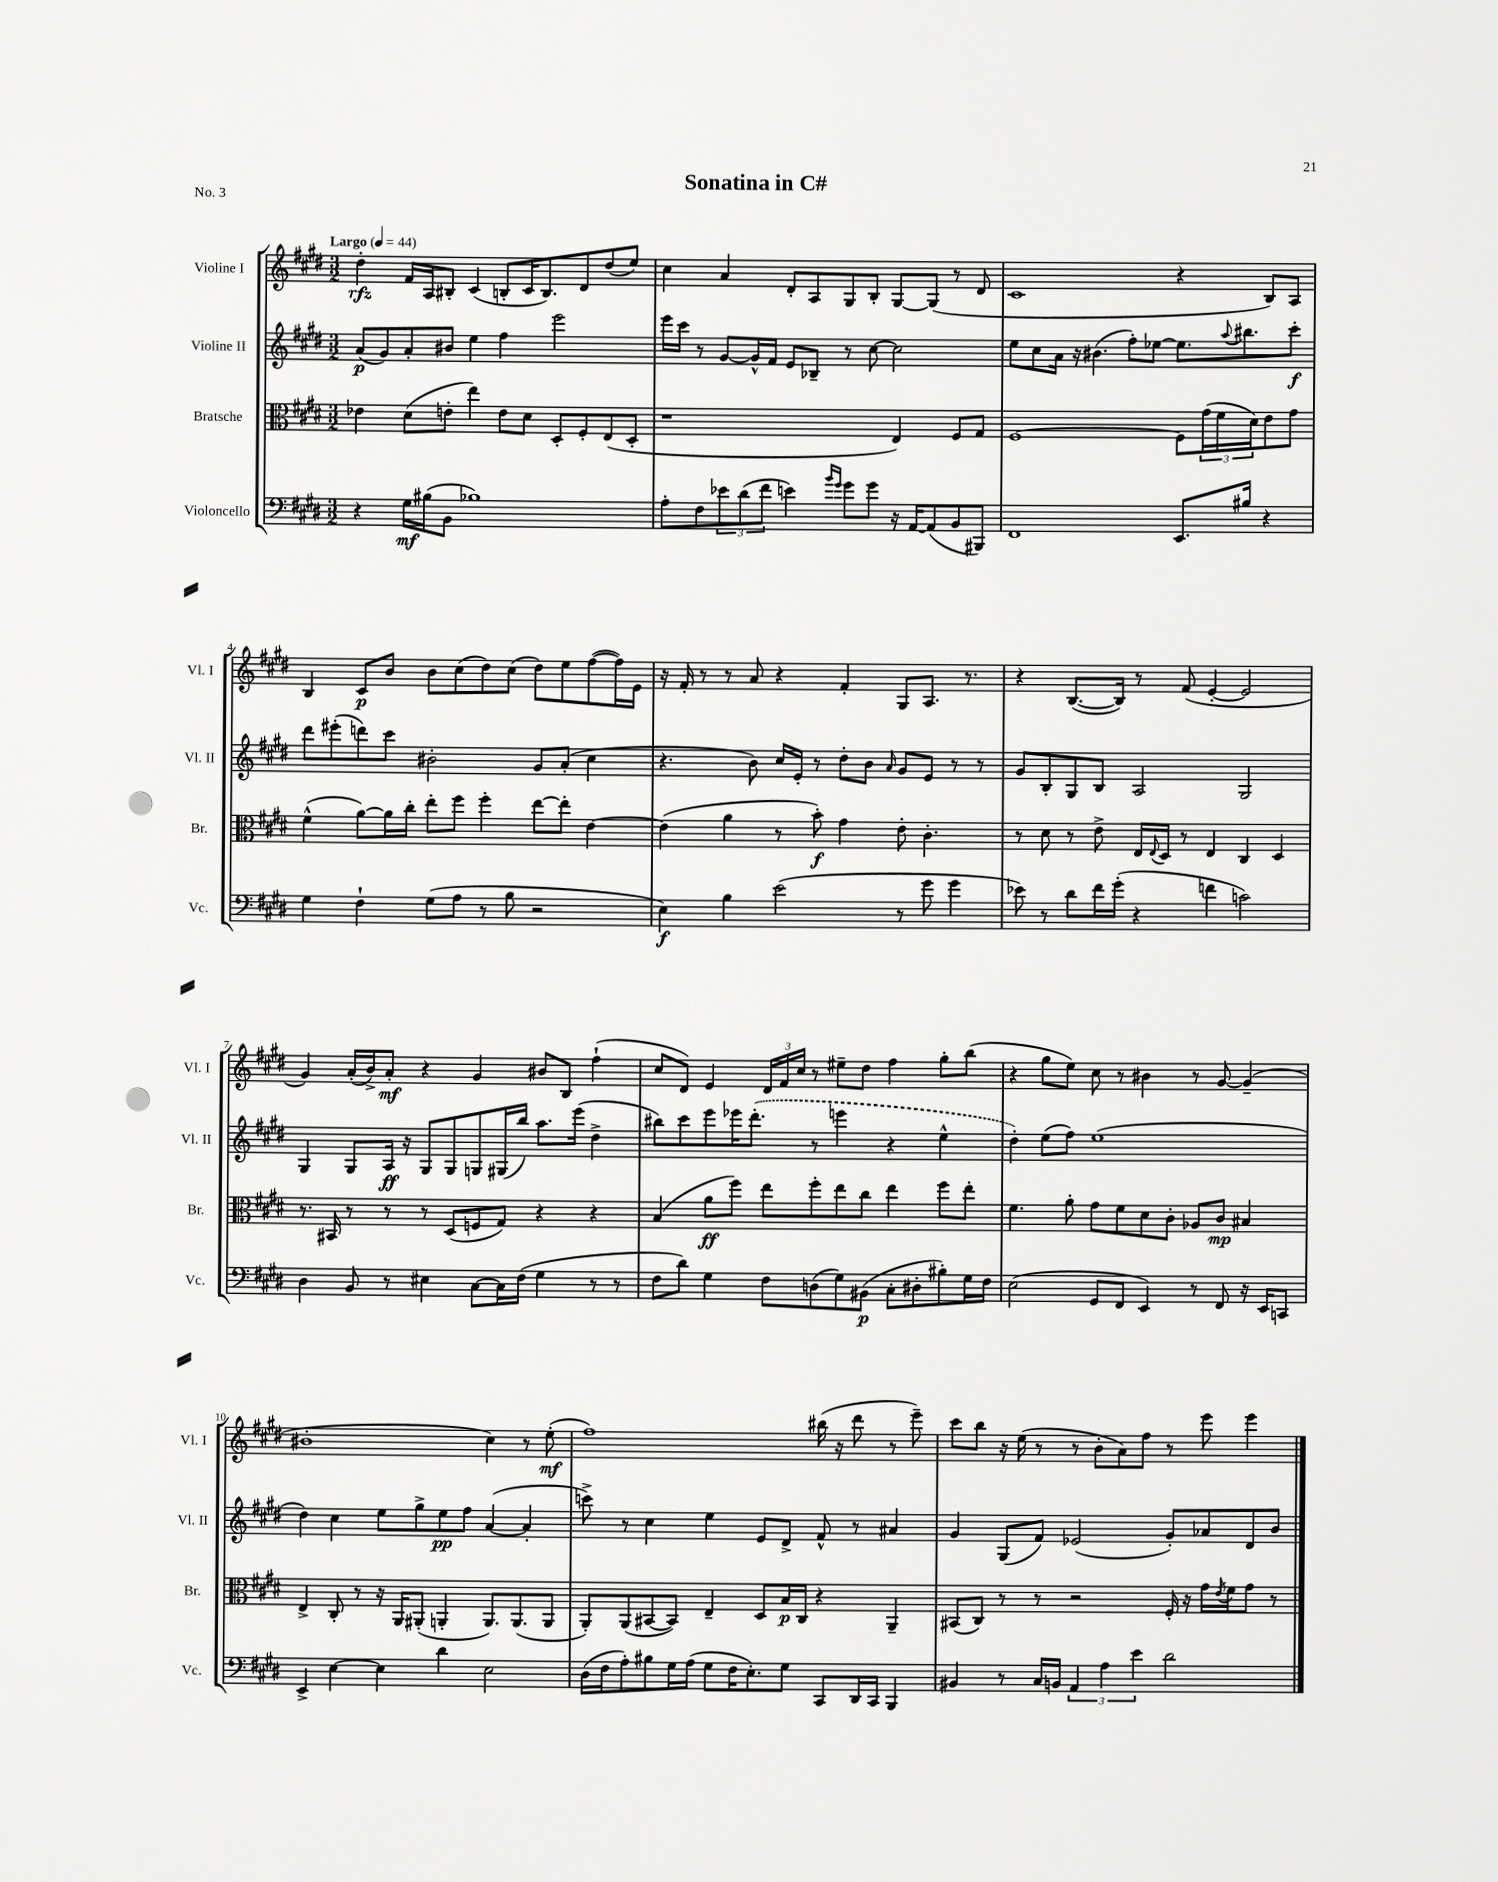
\header { title = "Sonatina in C#" piece = "No. 3" }
<<
\new StaffGroup <<
\new Staff = "s0" \with { instrumentName = "Violine I" shortInstrumentName = "Vl. I" } {
    \clef treble \key e \major \numericTimeSignature \time 3/2 \tempo "Largo" 4 = 44
    dis''4-.\rfz fis'16 a16 bis8-. cis'4( b8-. cis'16 b8.) dis'8 dis''8( e''8) |
    cis''4 a'4 dis'8-. a8 gis8 b8-. gis8~ gis8( r8 dis'8 |
    cis'1 r4 b8) a8 |
    b4 cis'8\p b'8 b'8 cis''8( dis''8) cis''8( dis''8) e''8 fis''8~( fis''16) e'16 |
    r16 fis'16-. r8 r8 a'8 r4 fis'4-. gis8 a8. r8. |
    r4 b8.~( b16) r8 fis'8( e'4~-. e'2 |
    gis'4) a'16-.( b'16->) a'8-.\mf r4 gis'4 bis'8 b8 fis''4-!( |
    cis''8 dis'8) e'4 \tuplet 3/2 { dis'16 fis'16 cis''16 } r8 eis''8-- dis''8 fis''4 gis''8-. b''8( |
    r4 gis''8 e''8) cis''8 r8 bis'4 r8 gis'8~ gis'4--( |
    bis'1-. cis''4) r8 e''8-.\mf( |
    fis''1) bis''16( r16 dis'''8 r8 e'''8--) |
    cis'''8 b''8 r16 e''16( r8 r8 b'8-. a'8) fis''8 r8 e'''8 e'''4 \bar "|." |
}
\new Staff = "s1" \with { instrumentName = "Violine II" shortInstrumentName = "Vl. II" } {
    \clef treble \key e \major \numericTimeSignature \time 3/2
    a'8\p( gis'8) a'8-. bis'8 e''4 fis''4 e'''2 |
    e'''16 cis'''16 r8 gis'8~ gis'16-^ fis'16 e'8 bes8-- r8 cis''8~ cis''2 |
    e''8 cis''8 a'16 r16 bis'4.( fis''8-.) ees''8~ ees''8. \appoggiatura { a''8 } bis''8. cis'''8-.\f |
    dis'''8 eis'''8-.( d'''8) cis'''8 bis'2-. gis'8 a'8-.( cis''4 |
    r4. b'8) cis''16 e'16-. r8 dis''8-. b'8 \grace { a'16 } gis'8 e'8 r8 r8 |
    gis'8 b8-. gis8 b8 a2 gis2 |
    gis4 gis8 a16\ff r16 gis8 gis8 g8 gis16( b''16) a''8. e'''16( dis''4-> |
    bis''8) cis'''8 e'''8 ees'''16 \once \slurDashed dis'''8.-.( r8 e'''4 r4 e''4-^ |
    dis''4-.) e''8( fis''8) e''1( |
    dis''4) cis''4 e''8 gis''8-> e''8\pp fis''8 a'4~( a'4-. |
    c'''8->) r8 cis''4 e''4 e'8 dis'8-> fis'8-^ r8 ais'4 |
    gis'4 gis8( fis'8) ees'2( gis'8-.) aes'8 dis'8 b'8 \bar "|." |
}
\new Staff = "s2" \with { instrumentName = "Bratsche" shortInstrumentName = "Br." } {
    \clef alto \key e \major \numericTimeSignature \time 3/2
    ees'4 dis'8( e'8-. e''4) e'8 dis'8 dis8-. fis8-. e8( dis8-. |
    r1 e4) fis8 gis8 |
    fis1~ fis8 \tuplet 3/2 { gis'16( fis'16 dis'16) } e'8 gis'8 |
    fis'4-^( a'8~) a'16 cis''16-. e''8-. fis''8 fis''4-. e''8~ e''8-. e'4~ |
    e'4( a'4 r8 b'8-.\f) gis'4 e'8-. cis'4.-. |
    r8 dis'8 r8 e'8-> e16 \appoggiatura { e8 } dis16 r8 e4 cis4 dis4 |
    r8. bis,16 r8 r8 r8 dis8( f8 gis8) r4 r4 |
    b4( a'8\ff fis''8) e''8 fis''8-. e''8 cis''8 e''4 fis''8 e''8-. |
    fis'4. a'8-. gis'8 fis'8 dis'8 cis'8-. aes8 cis'8\mp bis4 |
    e4-> cis8-. r8 r16 a,16 ais,8-.( a,4-. a,8.) a,8.( a,8 |
    a,8-.) a,8( bis,8~ bis,8) e4-- dis8 b16\p cis16 r4 a,4-- |
    bis,8( cis8) r8 r8 r2 fis16-. r16 gis'16 \acciaccatura { e'8 } fis'16 gis'8 r8 \bar "|." |
}
\new Staff = "s3" \with { instrumentName = "Violoncello" shortInstrumentName = "Vc." } {
    \clef bass \key e \major \numericTimeSignature \time 3/2
    r4 gis16\mf bis16( b,8 bes1) |
    a8-. fis8 \tuplet 3/2 { ees'8 dis'8( fis'8 } e'4) \grace { b'16 gis'16 } gis'8 gis'8 r16 a,16~ a,8( b,8 bis,,8) |
    fis,1 e,8. bis16 r4 |
    gis4 fis4-! gis8( a8 r8 b8 r2 |
    e4\f) b4 e'2( r8 gis'8 gis'4 |
    ees'8) r8 dis'8 fis'16 gis'16-.( r4 f'4 c'2) |
    dis4 b,8 r8 eis4 cis8~ cis16 fis16( gis4 r8 r8 |
    fis8 dis'8) gis4 fis8 d8( gis8) bis,8\p( cis8-. dis8-. bis8-.) gis16 fis16 |
    e2( gis,8 fis,8 e,4) r8 fis,8 r16 e,16 c,8 |
    e,4-> e4~ e4 dis'4 e2 |
    dis16( fis16 a8-.) bis8 gis16 a16( gis8 fis16 e8.-.) gis8 cis,8 dis,16 cis,16 b,,4 |
    bis,4 r8 cis16 b,16 \tuplet 3/2 { a,4 a4 e'4 } dis'2 \bar "|." |
}
>>
>>
